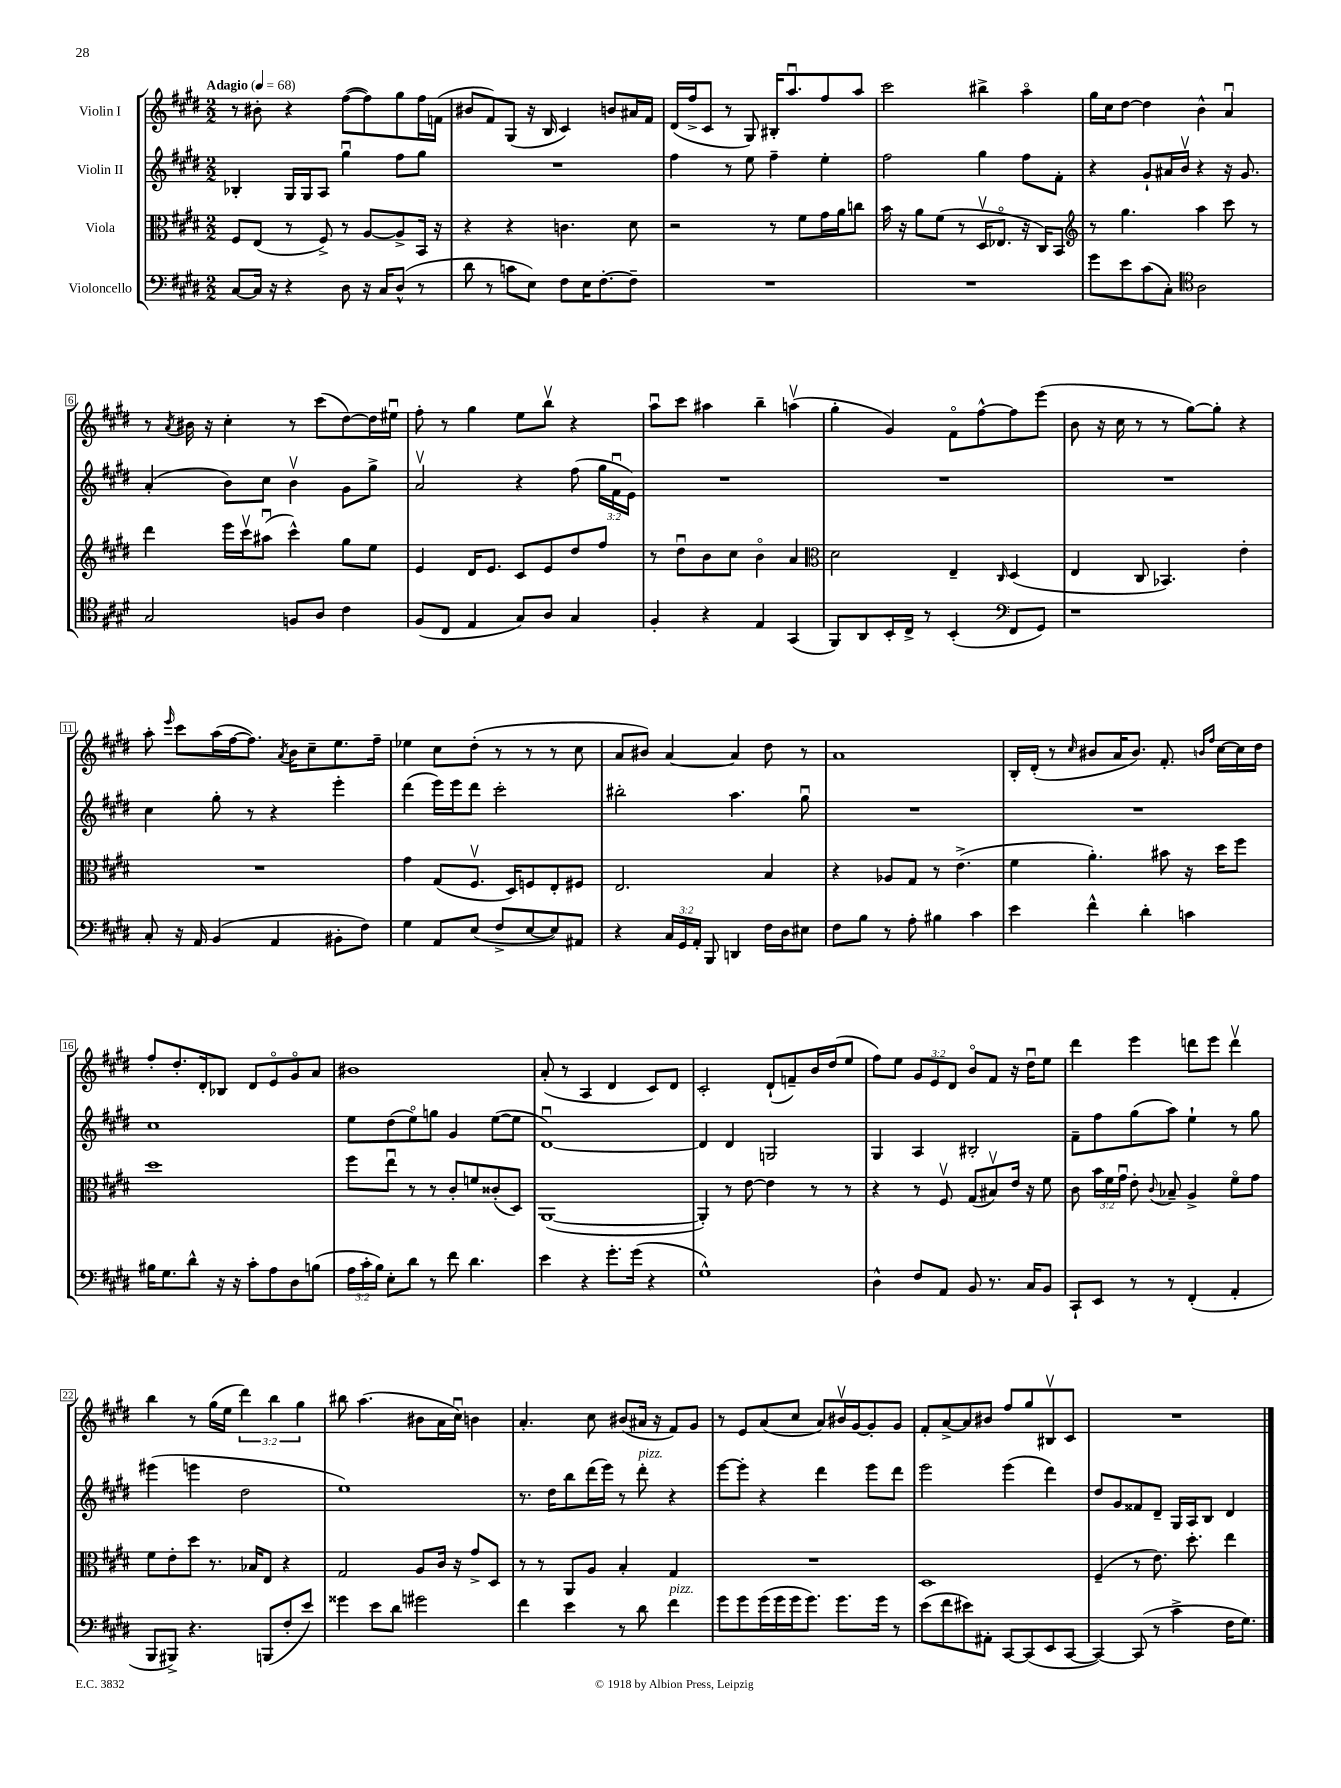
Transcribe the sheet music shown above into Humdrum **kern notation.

**kern	**kern	**kern	**kern
*staff4	*staff3	*staff2	*staff1
*clefF4	*clefC3	*clefG2	*clefG2
*k[f#c#g#d#]	*k[f#c#g#d#]	*k[f#c#g#d#]	*k[f#c#g#d#]
*M2/2	*M2/2	*M2/2	*M2/2
*MM68	*MM68	*MM68	*MM68
[8C#/L	8F#/L	4B-'/	8r
16C#/]Jk	(8E/J	.	8b#'\
16r	.	.	.
4r	8r	16G#/LL	4r
.	.	16G#/J	.
.	8F#^/)	8A/J	.
8D#\	8r	4gg#u\	([8ff#\L
16r	[8A/L	.	8ff#\])
16C#/LK	.	.	.
(8D#^^/J	8A^/]	8ff#\L	8gg#\
8r	16BB/Jk	8gg#\J	16ff#\L
.	16r	.	(16f\JJ
=	=	=	=
8d#\	4r	1r	8b#/L
8r	.	.	8f#/)
8c\L	4r	.	(8G#/J
8E\J)	.	.	16r
.	.	.	16B/
8F#\L	4.c\	.	4c#/)
16E\K	.	.	.
[8.F#'\	.	.	.
.	.	.	8b/L
8F#~\]J	8d#\	.	16a#/L
.	.	.	16f#/JJ
=	=	=	=
1r	2r	4ff#\	(16d#/LL
.	.	.	16ff#^/J
.	.	.	8c#/J
.	.	8r	8r
.	.	8ee\	8G#/)
.	8r	4ff#~\	16B#'/LK
.	.	.	8.aau/
.	8f#\L	.	.
.	16g#\L	4ee'\	8ff#/
.	16a\J	.	.
.	8cc\J	.	8aa/J
=	=	=	=
1r	16b\	2ff#\	2ccc#\
.	16r	.	.
.	8a\L	.	.
.	(8f#\J	.	.
.	8r	.	.
.	16D#v/LK	4gg#\	4bb#^\
.	8.E-o/J	.	.
.	16r	8ff#\L	4aao\
.	16C#/LK)	.	.
.	8BB/J	8f#'\J	.
=	=	=	=
*	*clefG2	*	*
8g#\L	8r	4r	16gg#\LL
.	.	.	16cc#\J
8e\	4.gg#\	.	[8dd#\J
(8c#\	.	8g#`/L	4dd#\]
8C#'\J)	.	16a#/L	.
.	.	16bv/JJ	.
*clefC4	*	*	*
2A\	4aa\	4r	4b^^\
.	8ccc#\	16r	4au/
.	.	8.g#/	.
.	8r	.	.
=	=	=	=
2G#/	4ddd#\	(4a'/	8r
.	.	.	8qa/
.	.	.	16b#\
.	.	.	16r
.	16eee\LL	8b\L)	4cc#'\
.	16ccc#v\J	.	.
.	(8aa#u\J	8cc#\J	.
8F/L	4ccc#^^\)	4bv\	8r
8A/J	.	.	(8ccc#\L
4c#\	8gg#\L	8g#\L	[8dd#\)
.	8ee\J	8gg#^\J	16dd#\]L
.	.	.	16ee#u\JJ
=	=	=	=
(8F#/L	4e/	2av/	8ff#'\
8C#/J	.	.	8r
4E/	16d#/LK	.	4gg#\
.	8.e/J	.	.
8G#/L)	8c#/L	4r	8ee\L
8A/J	8e/	.	8bbv\J
4G#/	8dd#/	(8ff#\	4r
.	8ff#/J	24gg#\LL	.
.	.	24f#u\	.
.	.	24e\JJ)	.
=	=	=	=
4F#'/	8r	1r	8aau\L
.	8dd#u\L	.	8ccc#\J
4r	8b\	.	4aa#\
.	8cc#\J	.	.
4E/	4bo\	.	4bb~\
(4GG#/	4a/	.	(4aav\
=	=	=	=
*	*clefC3	*	*
8FF#/L)	2d#\	1r	4gg#'\
8AA/	.	.	.
16BB'/L	.	.	4g#/)
16C#^/JJ	.	.	.
8r	.	.	.
(4BB'/	4E~/	.	8f#o\L
.	.	.	[8ff#^^\
*clefF4	*	*	*
.	16qqC#/	.	.
8FF#/L	(4D#/	.	8ff#\]
8GG#/J)	.	.	(8eee\J
=	=	=	=
1r	4E/	1r	8b\
.	.	.	16r
.	.	.	16cc#\
.	8C#/	.	8r
.	4.BB-/)	.	8r
.	.	.	[8gg#\L)
.	.	.	8gg#'\]J
.	4e'\	.	4r
=	=	=	=
8C#'/	1r	4cc#\	8aa'\
.	.	.	16qqeee/
16r	.	.	8ccc#\L
16AA/	.	.	.
(4BB/	.	8gg#'\	(16aa\L
.	.	.	[16ff#\J
.	.	8r	8.ff#\]J)
4AA/	.	4r	.
.	.	.	8qa/
.	.	.	16b\LK
.	.	.	8cc#~\
8BB#'\L	.	4eee'\	8.ee\
8F#\J)	.	.	.
.	.	.	16ff#~\Jk
=	=	=	=
4G#\	4g#\	(4ddd#\	4ee-\
8AA/L	(8G#/L	16eee\LL)	8cc#\L
.	.	16eee\J	.
(8E/J	8.F#v/J	8ddd#\J	(8dd#'\J
8F#^/L	.	2ccc#'\	8r
.	16D#/LK)	.	.
[8E/	8F/	.	8r
8E/])	8E'/	.	8r
8AA#/J	8F#/J	.	8cc#\
=	=	=	=
4r	2.E/	2bb#'\	8a/L
.	.	.	8b#/J)
24C#/LL	.	.	[4a/
24GG#/	.	.	.
24AA'/JJ	.	.	.
8BBB/	.	.	.
4DD/	.	4.aa\	4a/]
16F#\LL	4B/	.	8dd#\
16D#\J	.	.	.
8E#\J	.	8gg#u\	8r
=	=	=	=
8F#\L	4r	1r	1a
8B\J	.	.	.
8r	8A-/L	.	.
8A'\	8G#/J	.	.
4B#\	8r	.	.
.	(4.e^\	.	.
4c#\	.	.	.
=	=	=	=
4e\	4f#\	1r	16B'/LL
.	.	.	(16d#'/JJ
.	.	.	8r
.	.	.	16qqcc#/
4f#^^\	4.a'\)	.	8b#/L
.	.	.	16a/K
.	.	.	8.b#/J)
4d#'\	.	.	.
.	8b#\	.	8.f#'/
4c\	16r	.	.
.	.	.	16qqb/LL
.	.	.	16qqff#/JJ
.	16dd#\LK	.	[16cc#\LL
.	8ff#\J	.	16cc#\]
.	.	.	16dd#\JJ
=	=	=	=
16B#\LK	1dd#	1cc#	8ff#'/L
8.G#\	.	.	.
.	.	.	8.dd#'/
8d#^^\J	.	.	.
.	.	.	16d#'/k
16r	.	.	8B-/J
16r	.	.	.
8c#'\L	.	.	8d#/L
8A\	.	.	8eo/
8D#\	.	.	8g#o/
(8B\J	.	.	8a/J
=	=	=	=
24A\LL	8ff#\L	8ee\L	1b#
24c#'\	.	.	.
24B\JJ)	.	.	.
8E'\L	8eeu\J	(8dd#\	.
8d#\J	8r	8eeo\)	.
8r	8r	8gg\J	.
8f#\	8c#'/L	4g#/	.
4.d#\	8f/	.	.
.	(8c##'/	([8ee\L	.
.	8D#/J)	8ee\]J	.
=	=	=	=
4e\	([1AA	[1d#u)	(8a'/
.	.	.	8r
4r	.	.	4A/
8.g#'\L	.	.	4d#/
(16g#\Jk	.	.	.
4r	.	.	8c#/L)
.	.	.	8d#/J
=	=	=	=
1G#^^)	4AA'/])	4d#/]	2c#'/
.	8r	4d#/	.
.	[8e\	.	.
.	4e\]	2G/	(8d#`/L
.	.	.	8f~/)
.	8r	.	16b/L
.	.	.	(16dd#/J
.	8r	.	8ee/J
=	=	=	=
4D#^^\	4r	4G#/	8ff#\L)
.	.	.	8ee\J
8F#/L	8r	4A/	12g#/L
.	.	.	12e/
8AA/J	8F#v/	.	.
.	.	.	12d#/J
8BB/	(8G#/L	2B#'/	8bo/L
8.r	8B#v/)	.	8f#/J
.	16e/Jk	.	16r
16C#/LK	16r	.	16dd#u\LK
8BB/J	8f#\	.	8ee\J
=	=	=	=
8CC#`/L	8c#\	8f#~\L	4ddd#\
8EE/J	24b\LL	8ff#\	.
.	24f#\	.	.
.	24g#u\JJ	.	.
8r	8e'\	(8gg#\	4eee\
.	8qqc#/	.	.
8r	8B-~/	8aa\J)	.
(4FF#'/	4A^/	4ee`\	8ddd\L
.	.	.	8eee\J
4AA'/	8f#o\L	8r	4dddv\
.	8g#\J	8gg#\	.
=	=	=	=
8BBB/L	8f#\L	(4eee#\	4bb\
8BBB#^/J)	8e'\	.	.
4.r	8dd#\J	4eee\	8r
.	8.r	.	(16gg#\LL
.	.	.	16ee\JJ
.	.	2dd#\	6ddd#\)
.	16B-/LK	.	.
(8BBB/L	8E/J	.	.
.	.	.	6bb\
8F#'/	4r	.	.
.	.	.	6gg#\
8e/J)	.	.	.
=	=	=	=
4g##\	2G#/	1ee)	8bb#\
.	.	.	(4.aa\
8e\L	.	.	.
8d#\J	.	.	.
2g#\	8A/L	.	8b#\L
.	16c#/Jk	.	16a\L
.	16r	.	16cc#u\JJ)
.	8g#^/L	.	4b\
.	8D#/J	.	.
=	=	=	=
4f#\	8r	8.r	4.a'/
.	8r	.	.
.	.	16dd#\LK	.
4e\	8AA/L	8bb\	.
.	8A/J	(16ddd#\L	8cc#\
.	.	16eee\JJ)	.
8r	4B'/	8r	(8b#/L
8d#\	.	8ddd#'\	16a#/Jk
.	.	.	16r
4f#\	4G#/	4r	8f#/L)
.	.	.	8g#/J
=	=	=	=
8g#\L	1r	[8eee\L	8r
8g#\	.	8eee'\]J	8e/L
(16g#\L	.	4r	(8a/
16g#\	.	.	.
16g#\J	.	.	8cc#/J
8.g#\J)	.	.	.
.	.	4ddd#\	8a/L)
8.g#\L	.	.	16b#v/L
.	.	.	[16g#/J
.	.	8eee\L	8g#'/]
16g#\Jk	.	.	.
8r	.	8ddd#\J	8g#/J
=	=	=	=
(8e\L	1D#	2eee\	8f#'/L
8f#\	.	.	[8a^/
8e#\)	.	.	8a/]
8AA#'\J	.	.	8b#/J
[8CC#/L	.	(4eee\	8ff#/L
(8CC#/]	.	.	8gg#/
8EE/	.	4ddd#\)	8B#v/
[8CC#/J	.	.	8c#/J
=	=	=	=
4CC#/_)	(4F#~/	8dd#/L	1r
.	.	8g#/	.
(8CC#/]	8r	8f##/	.
8r	8.e\)	8d#~/J	.
4c#^\	.	16G#/LL	.
.	8.dd#'\	16A/J	.
.	.	8B/J	.
16F#\LK	4ee\	4d#/	.
8.G#\J)	.	.	.
==	==	==	==
*-	*-	*-	*-
